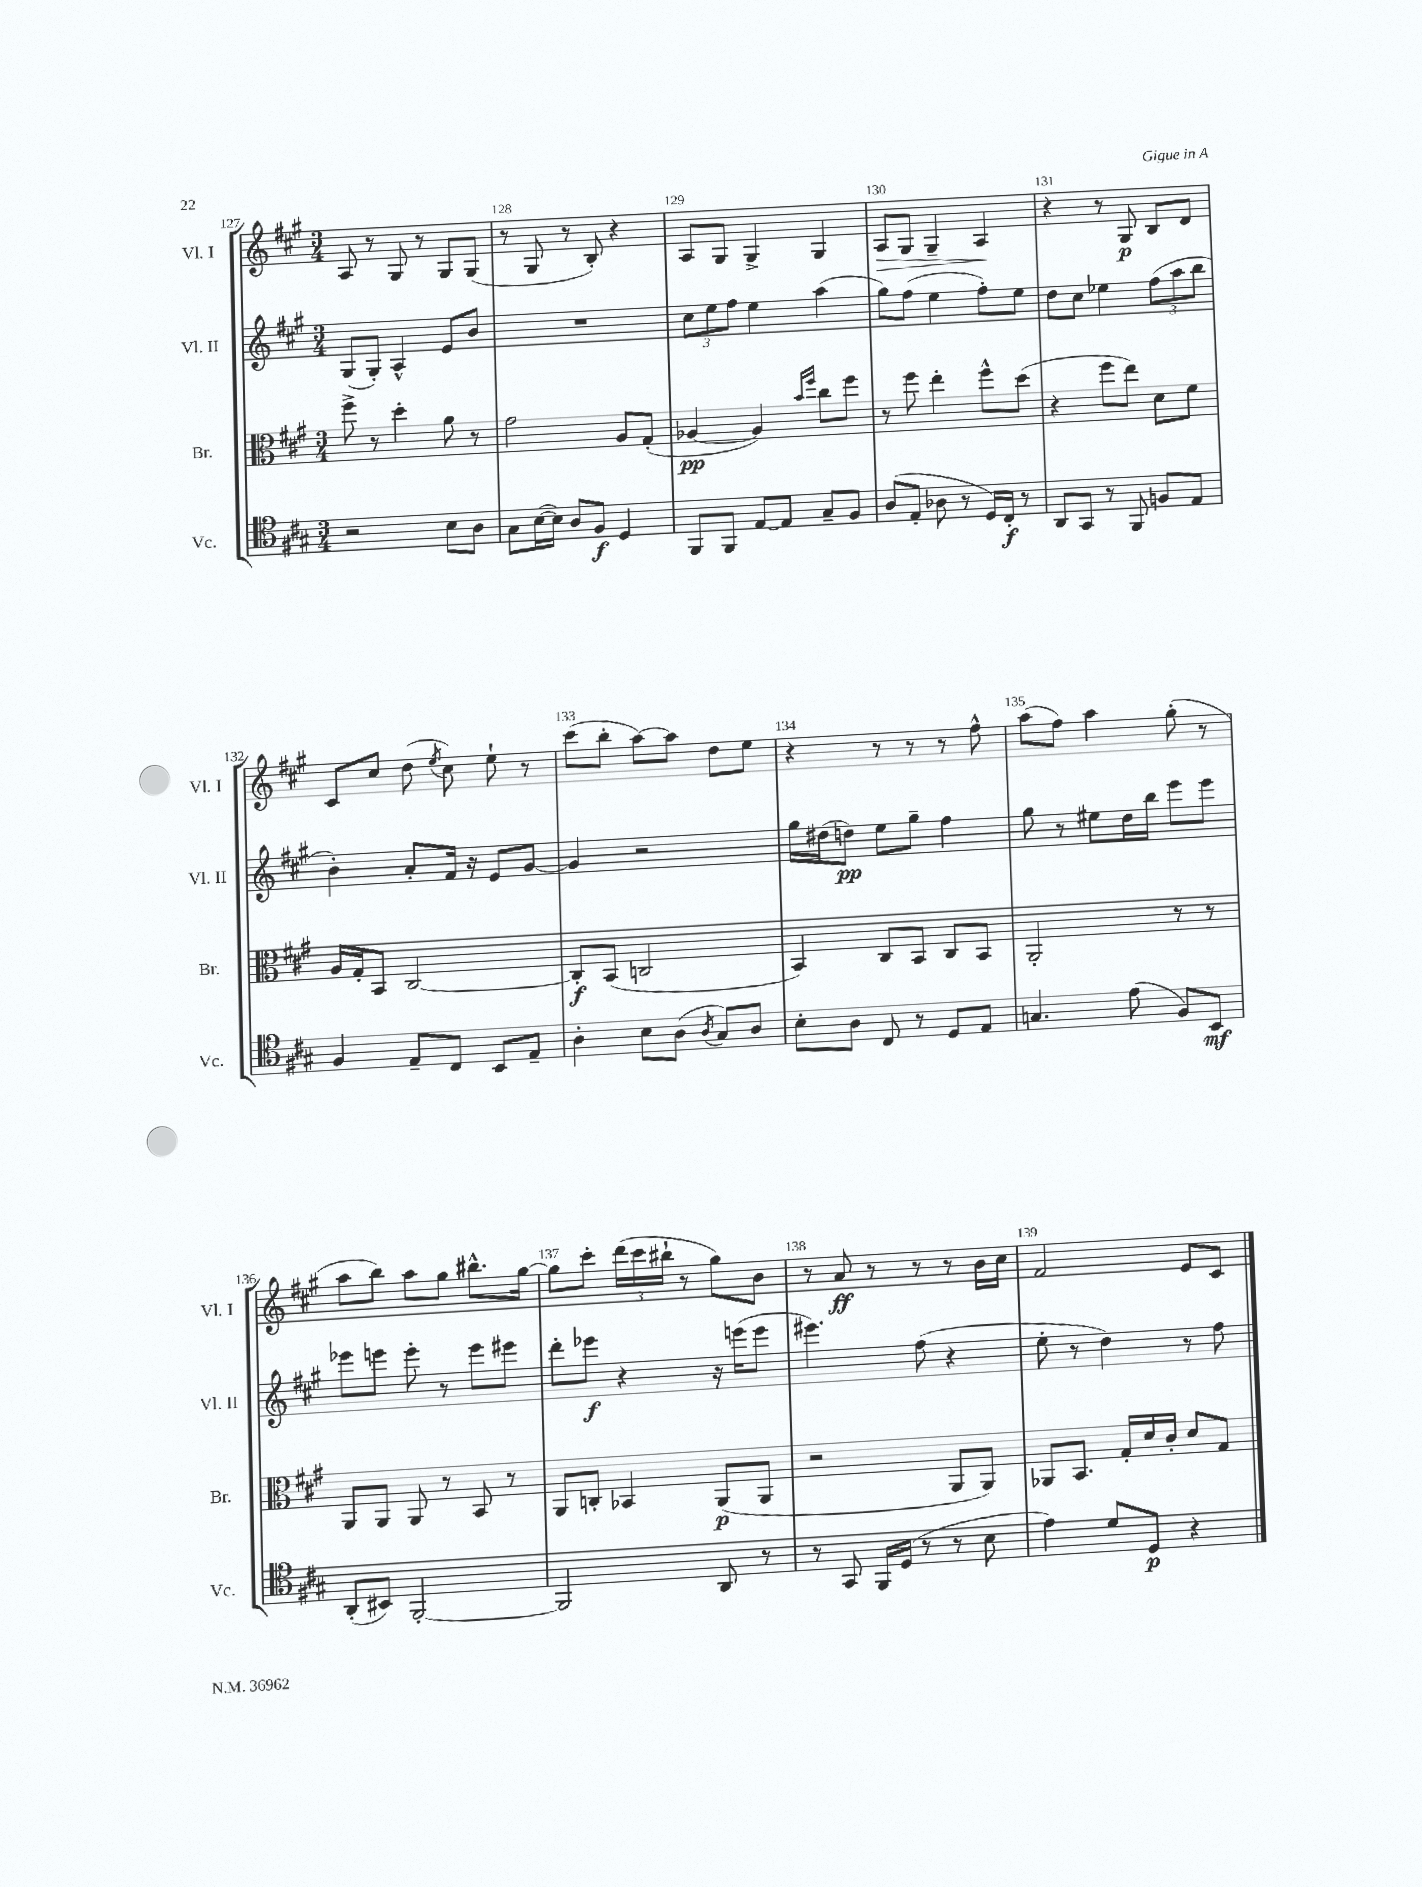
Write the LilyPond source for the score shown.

<<
\new StaffGroup <<
\new Staff = "s0" \with { instrumentName = "Vl. I" shortInstrumentName = "Vl. I" } {
    \clef treble \key a \major \numericTimeSignature \time 3/4
    \autoBeamOff a8 r8 gis8 r8 gis8[ gis8]( |
    r8 gis8 r8 b8-.) r4 |
    a8[ gis8] gis4-> gis4 |
    a8[\> gis8] gis4-- a4\! |
    r4 r8 gis8\p b8[ d'8] |
    cis'8[ cis''8] d''8( \acciaccatura { e''8 } cis''8) e''8-! r8 |
    cis'''8[( b''8]-. a''8[~) a''8] d''8[ e''8] |
    r4 r8 r8 r8 fis''8-^ |
    a''8[( fis''8]) a''4 gis''8-.( r8 |
    a''8[ b''8]) a''8[ gis''8] bis''8.[-^ gis''16]~ |
    gis''8[ cis'''8]-. \tuplet 3/2 { d'''16[( cis'''16 bis''16]-! } r8 gis''8[) b'8] |
    r8 a'8\ff r8 r8 r8 b'16[ cis''16] |
    fis'2 e'8[ cis'8] \bar "|." |
}
\new Staff = "s1" \with { instrumentName = "Vl. II" shortInstrumentName = "Vl. II" } {
    \clef treble \key a \major \numericTimeSignature \time 3/4
    \autoBeamOff gis8[( gis8]-.) a4-^ e'8[ b'8] |
    R2. |
    \tuplet 3/2 { cis''8[ e''8 fis''8] } e''4 a''4( |
    gis''8[) fis''8]( e''4 fis''8[-.) e''8] |
    d''8[ cis''8] ees''4 \tuplet 3/2 { fis''8[( a''8 b''8] } |
    b'4-.) a'8[-. fis'16] r16 e'8[ gis'8]~ |
    gis'4 r2 |
    gis''16[ dis''16( d''8]\pp) e''8[ gis''8]-- fis''4 |
    gis''8 r8 eis''8[ d''16 b''16] e'''8[ e'''8] |
    ees'''8[ e'''8] e'''8-. r8 e'''8[ eis'''8] |
    d'''8[-. ees'''8]\f r4 r16 e'''16[( e'''8] |
    eis'''4.) fis''8( r4 |
    e''8-. r8 d''4) r8 fis''8 \bar "|." |
}
\new Staff = "s2" \with { instrumentName = "Br." shortInstrumentName = "Br." } {
    \clef alto \key a \major \numericTimeSignature \time 3/4
    \autoBeamOff fis''8-> r8 d''4-. a'8 r8 |
    gis'2 a8[ gis8]-.( |
    aes4~\pp aes4) \grace { b'16[ fis''16] } cis''8[ fis''8] |
    r8 fis''8 e''4-. fis''8[-^ d''8]( |
    r4 fis''8[ e''8]) d'8[ fis'8] |
    a16[ gis16-. b,8] cis2~ |
    cis8[-.\f b,8]( c2 |
    b,4) cis8[ b,8] cis8[ b,8] |
    a,2-. r8 r8 |
    a,8[ a,8] a,8 r8 b,8 r8 |
    a,8[ c8]-. bes,4 a,8[\p( a,8] |
    r2 a,8[ a,8]) |
    aes,8[ b,8.] gis16[-. d'16 cis'16]-. d'8[ gis8] \bar "|." |
}
\new Staff = "s3" \with { instrumentName = "Vc." shortInstrumentName = "Vc." } {
    \clef tenor \key a \major \numericTimeSignature \time 3/4
    \autoBeamOff r2 b8[ a8] |
    gis8[ b16~( b16]) a8[ fis8]\f d4 |
    fis,8[ fis,8] e8[~ e8] gis8[-- fis8] |
    a8[( e8]-. aes8 r8 d16[) cis16]-.\f r8 |
    a,8[ gis,8] r8 fis,8 f8[ e8] |
    fis4 e8[-- cis8] b,8[ e8]-- |
    a4-. b8[ a8]( \acciaccatura { a8 } gis8[) a8] |
    b8[-. a8] cis8 r8 d8[ e8] |
    g4. e'8( fis8[) b,8]\mf |
    a,8[-.( bis,8]) fis,2~-. |
    fis,2 a,8 r8 |
    r8 gis,8 fis,16[ d16]( r8 r8 b8 |
    e'4) d'8[ d8]\p r4 \bar "|." |
}
>>
>>
\layout { \context { \Score currentBarNumber = #127 \override BarNumber.break-visibility = ##(#f #t #t) barNumberVisibility = #all-bar-numbers-visible } }
